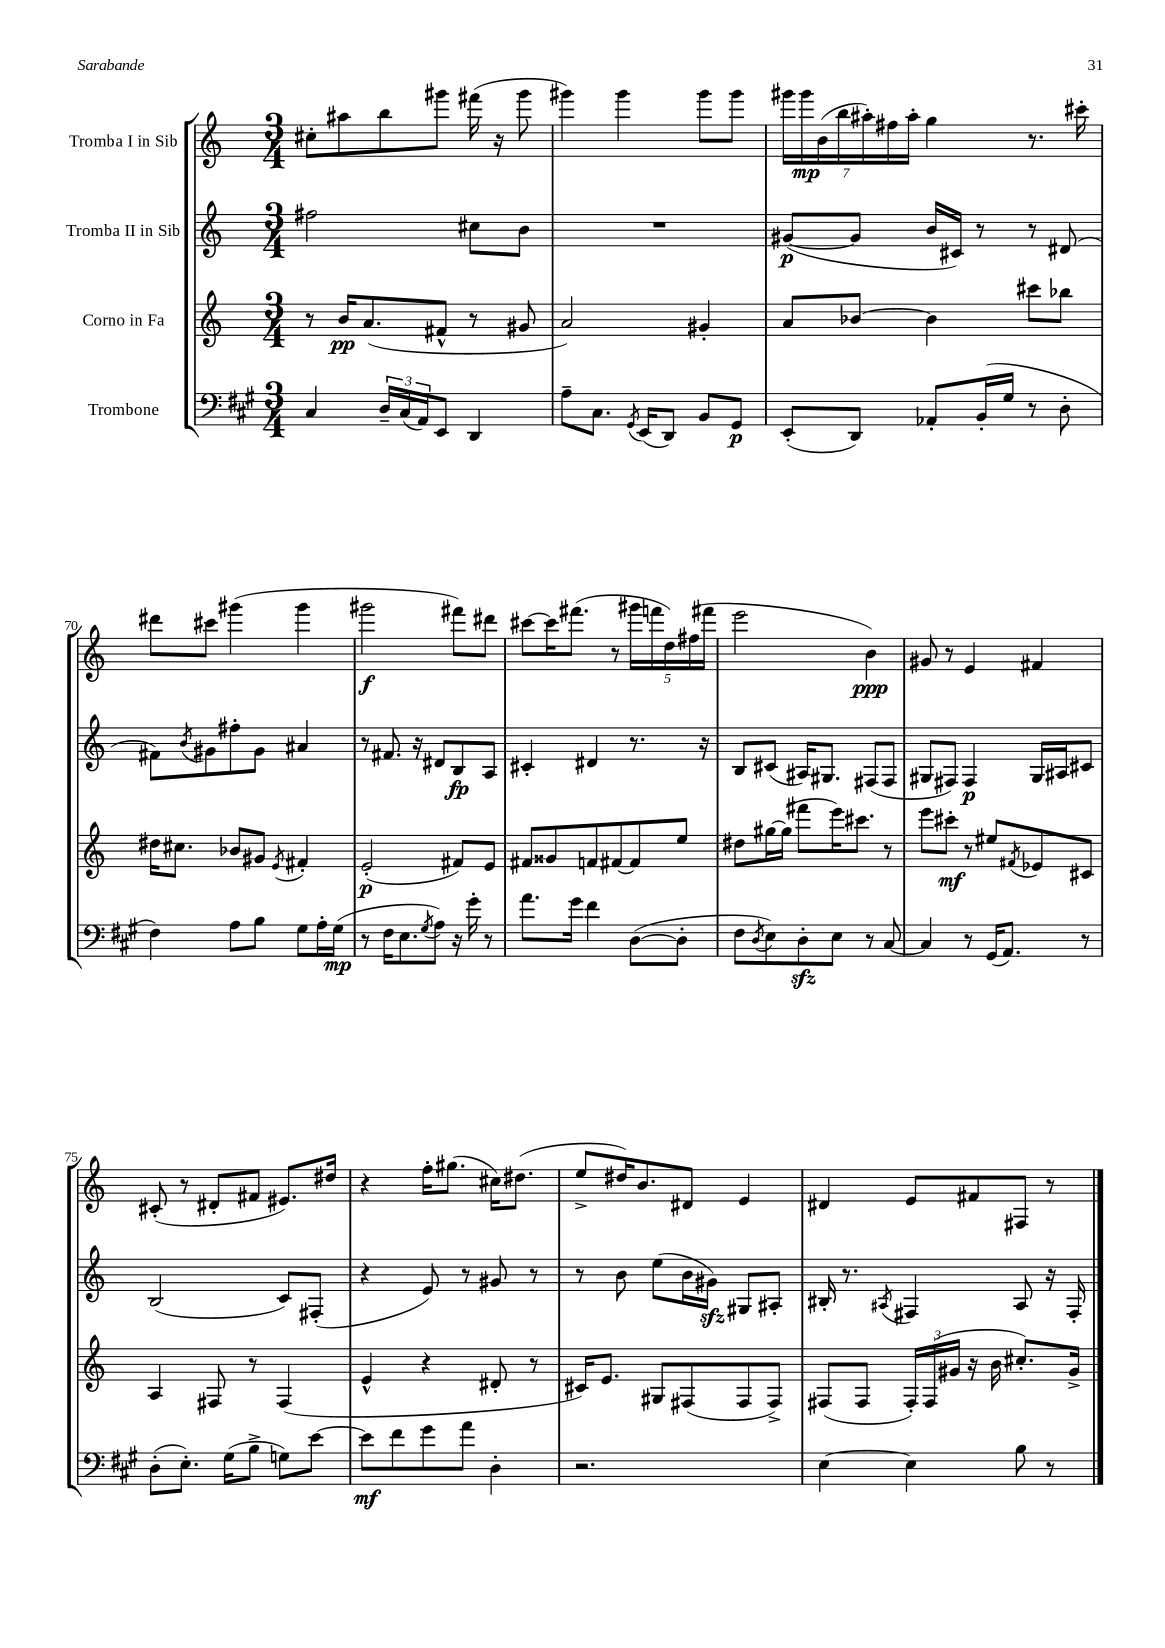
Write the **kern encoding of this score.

**kern	**dynam	**kern	**dynam	**kern	**dynam	**kern	**dynam
*part4	*part4	*part3	*part3	*part2	*part2	*part1	*part1
*staff4	*staff4	*staff3	*staff3	*staff2	*staff2	*staff1	*staff1
*I"Trombone	*	*I"Corno in Fa	*	*I"Tromba II in Sib	*	*I"Tromba I in Sib	*
*clefF4	*	*clefG2	*	*clefG2	*	*clefG2	*
*k[f#c#g#]	*	*k[]	*	*k[]	*	*k[]	*
*M3/4	*	*M3/4	*	*M3/4	*	*M3/4	*
=67	=67	=67	=67	=67	=67	=67	=67
4C#/	.	8r	.	2ff#X\	.	8cc#X'\L	.
.	.	16b/KL	pp	.	.	8aa#X\	.
.	.	(8.a/	.	.	.	.	.
24D~/LL	.	.	.	.	.	8bb\	.
(24C#/	.	.	.	.	.	.	.
24AA/J)	.	.	.	.	.	.	.
8EE/J	.	8f#X^^/J	.	.	.	8ggg#X\J	.
4DD/	.	8r	.	8cc#X\L	.	(16fff#X\	.
.	.	.	.	.	.	16r	.
.	.	8g#X/	.	8b\J	.	8ggg#\	.
=68	=68	=68	=68	=68	=68	=68	=68
8A~\L	.	2a/)	.	2.r	.	4ggg#X\)	.
8.C#\J	.	.	.	.	.	.	.
.	.	.	.	.	.	4ggg#\	.
8qGG#/	.	.	.	.	.	.	.
(16EE/KL	.	.	.	.	.	.	.
8DD/J)	.	.	.	.	.	.	.
8BB/L	.	4g#X'/	.	.	.	8ggg#\L	.
8GG#/J	p	.	.	.	.	8ggg#\J	.
=69	=69	=69	=69	=69	=69	=69	=69
(8EE'/L	.	8a/L	.	([8g#X/L	p	28ggg#X\LL	.
.	.	.	.	.	.	28ggg#\	mp
.	.	.	.	.	.	(28b\	.
.	.	.	.	.	.	28bb\	.
8DD/J)	.	[8b-X/J	.	8g#/J]	.	.	.
.	.	.	.	.	.	28aa#X'\)	.
.	.	.	.	.	.	28ff#X\	.
.	.	.	.	.	.	28aa#'\JJ	.
8AA-X'/L	.	4b-\]	.	16b/LL	.	4gg\	.
.	.	.	.	16c#X/JJ)	.	.	.
(16BB'/L	.	.	.	8r	.	.	.
16G#/JJ	.	.	.	.	.	.	.
8r	.	8ccc#X\L	.	8r	.	8.r	.
8D'\	.	8bb-X\J	.	(8d#X/	.	.	.
.	.	.	.	.	.	16ccc#X'\	.
!!LO:LB:g=z
=70	=70	=70	=70	=70	=70	=70	=70
4F#\)	.	16dd#X\KL	.	8f#X\L)	.	8ddd#X\L	.
.	.	8.cc#X\J	.	.	.	.	.
.	.	.	.	8qb/	.	.	.
.	.	.	.	8g#X\	.	8ccc#X\J	.
8A\L	.	8b-X/L	.	8ff#X'\	.	(4ggg#X\	.
8B\J	.	8g#X/J	.	8g#\J	.	.	.
.	.	8qe/	.	.	.	.	.
8G#\L	.	4f#X'/	.	4a#X/	.	4ggg#\	.
16A'\L	.	.	.	.	.	.	.
(16G#\JJ	mp	.	.	.	.	.	.
=71	=71	=71	=71	=71	=71	=71	=71
8r	.	(2e'/	p	8r	.	2ggg#X\	f
16F#\KL	.	.	.	8.f#X/	.	.	.
8.E\	.	.	.	.	.	.	.
.	.	.	.	16r	.	.	.
8qG#/	.	.	.	.	.	.	.
8A\J)	.	.	.	8d#X/L	.	.	.
16r	.	8f#X/L)	.	8B/	fp	8fff#X\L)	.
16g#'\	.	.	.	.	.	.	.
8r	.	8e/J	.	8A/J	.	8ddd#X\J	.
=72	=72	=72	=72	=72	=72	=72	=72
8.a\L	.	8f#X/L	.	4c#X'/	.	[8ccc#X\L	.
.	.	8g##X/	.	.	.	16ccc#\K]	.
16g#\Jk	.	.	.	.	.	(8.fff#X\J	.
4f#\	.	8fn/	.	4d#X/	.	.	.
.	.	[8f#X/	.	.	.	8r	.
([8D\L	.	8f#/]	.	8.r	.	20ggg#X\LL	.
.	.	.	.	.	.	20fffn\	.
.	.	.	.	.	.	20dd\)	.
8D'\J]	.	8ee/J	.	.	.	.	.
.	.	.	.	.	.	(20ff#X\	.
.	.	.	.	16r	.	.	.
.	.	.	.	.	.	20fff#X\JJ	.
=73	=73	=73	=73	=73	=73	=73	=73
8F#\L	.	8dd#X\L	.	8B/L	.	2eee\	.
8qD/	.	.	.	.	.	.	.
8E\)	.	[16gg#X\L	.	(8c#X/J	.	.	.
.	.	(16gg#\JJ]	.	.	.	.	.
8Dzz'\	.	8fff#X\L	.	16A#X/KL)	.	.	.
.	.	.	.	8.G#X/J	.	.	.
8E\J	.	16eee\K)	.	.	.	.	.
.	.	8.ccc#X\J	.	.	.	.	.
8r	.	.	.	(8F#X/L	.	4b\)	ppp
[8C#/	.	8r	.	8F#/J	.	.	.
=74	=74	=74	=74	=74	=74	=74	=74
4C#/]	.	8eee\L	.	8G#X/L	.	8g#X/	.
.	.	8ccc#X'\J	mf	8F#X/J)	.	8r	.
8r	.	8r	.	4F#/	p	4e/	.
(16GG#/KL	.	8ee#X/L	.	.	.	.	.
8.AA/J)	.	.	.	.	.	.	.
.	.	8qf#X/	.	.	.	.	.
.	.	8e-X/	.	16G#/LL	.	4f#X/	.
.	.	.	.	16A#X/J	.	.	.
8r	.	8c#X/J	.	8c#X/J	.	.	.
!!LO:LB:g=z
=75	=75	=75	=75	=75	=75	=75	=75
(8D'\L	.	4A/	.	(2B/	.	(8c#X'/	.
8.E'\J)	.	.	.	.	.	8r	.
.	.	8F#X/	.	.	.	8d#X'/L	.
(16G#\KL	.	.	.	.	.	.	.
8B^\J	.	8r	.	.	.	8f#X/J	.
8Gn\L)	.	(4F#/	.	8c/L)	.	8.e#X/L)	.
[8e\J	.	.	.	(8F#X'/J	.	.	.
.	.	.	.	.	.	16dd#X/Jk	.
=76	=76	=76	=76	=76	=76	=76	=76
8e\L]	mf	4e^^/	.	4r	.	4r	.
8f#\	.	.	.	.	.	.	.
8g#\	.	4r	.	8e/)	.	16ff'\KL	.
.	.	.	.	.	.	(8.gg#X\J	.
8a\J	.	.	.	8r	.	.	.
4D'\	.	8d#X'/	.	8g#X/	.	16cc#X\KL)	.
.	.	.	.	.	.	(8.dd#X\J	.
.	.	8r	.	8r	.	.	.
=77	=77	=77	=77	=77	=77	=77	=77
2.r	.	16c#X/KL)	.	8r	.	8ee^/L	.
.	.	8.e/J	.	.	.	.	.
.	.	.	.	8b\	.	16dd#X/K)	.
.	.	.	.	.	.	8.b/	.
.	.	8G#X/L	.	(8ee\L	.	.	.
.	.	(8F#X/	.	16b\L	.	8d#X/J	.
.	.	.	.	16g#Xzz\JJ)	.	.	.
.	.	8F#/	.	8G#X/L	.	4e/	.
.	.	8F#^/J)	.	8A#X'/J	.	.	.
=78	=78	=78	=78	=78	=78	=78	=78
[4E\	.	(8F#X/L	.	16B#X'/	.	4d#X/	.
.	.	.	.	8.r	.	.	.
.	.	8F#/J	.	.	.	.	.
.	.	.	.	8qA#X/	.	.	.
4E\]	.	24F#'/LL)	.	4F#X/	.	8e/L	.
.	.	(24F#/	.	.	.	.	.
.	.	24g#X/JJ	.	.	.	.	.
.	.	16r	.	.	.	8f#X/	.
.	.	16b\	.	.	.	.	.
8B\	.	8.cc#X'/L)	.	8A#/	.	8F#X/J	.
8r	.	.	.	16r	.	8r	.
.	.	16g#^/Jk	.	16F#'/	.	.	.
==	==	==	==	==	==	==	==
*-	*-	*-	*-	*-	*-	*-	*-
